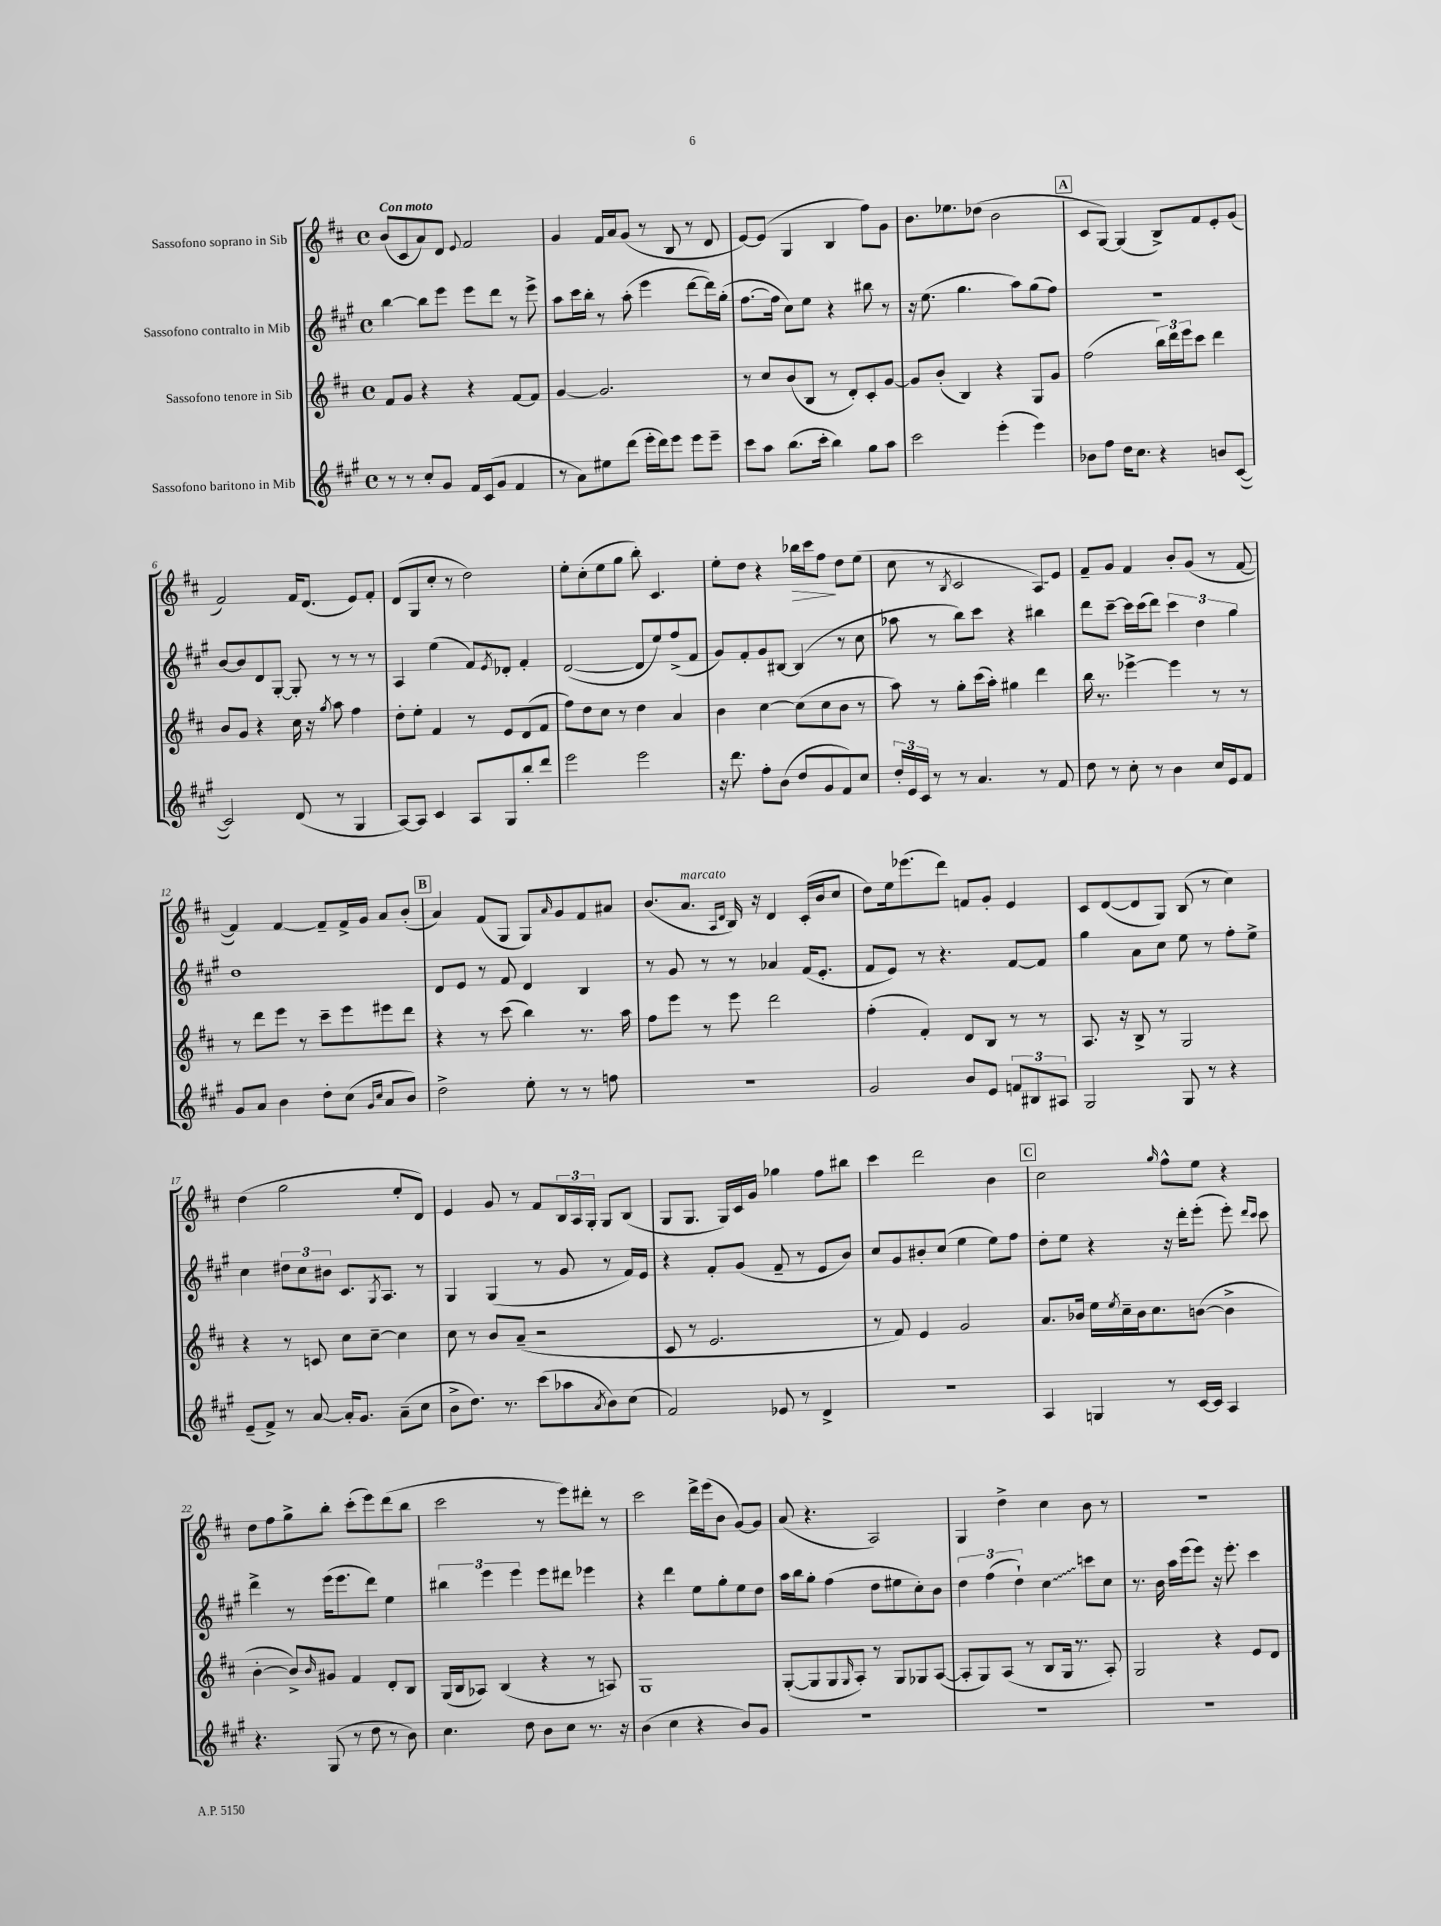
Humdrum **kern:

**kern	**kern	**kern	**kern
*staff4	*staff3	*staff2	*staff1
*clefG2	*clefG2	*clefG2	*clefG2
*k[f#c#g#]	*k[f#c#]	*k[f#c#g#]	*k[f#c#]
*M4/4	*M4/4	*M4/4	*M4/4
*met(c)	*met(c)	*met(c)	*met(c)
8r	8f#	[4bb	(8b
8r	8g	.	8c#
8cc#'	4r	8bb]	8a)
8g#	.	8eee	8d
.	.	.	8qqe
16f#	4r	8eee	2f#
(16c#	.	.	.
8g#	.	8ddd	.
4f#	[8f#	8r	.
.	8f#]	8eee^	.
=	=	=	=
8r	[4g	8aa	4g
8a)	.	16ccc#	.
.	.	16bb'	.
8ee#	2.g]	8r	16f#
.	.	.	16a
(8ddd	.	(8aa'	(8g
16eee'	.	4eee	8r
16ddd)	.	.	.
8eee	.	.	8B
8eee	.	[8ddd	8r
8eee~	.	16ddd])	8d
.	.	(16gg#'	.
=	=	=	=
8ccc#	8r	[8.ff#	[8e)
8aa	8cc#	.	(8e]
.	.	16ff#]	.
(8.bb	(8b	8cc#)	4G
.	8B	8ee	.
16ccc#'	.	.	.
4bb)	8r	4r	4B
.	8d')	.	.
8gg#	8c#'	8bb#	8ff#)
8aa	[8g	8r	8g
=	=	=	=
2ccc#	8g]	16r	8.b
.	.	(8.ee	.
.	(8b'	.	.
.	.	.	8.ee-
.	4B)	4.gg#	.
.	.	.	(8dd-
(4eee'	4r	.	2b
.	.	8aa)	.
4eee)	8G	(8gg#	.
.	8g	8ff#)	.
=	=	=	=
8b-	(2ff#	1r	8c#
8ff#	.	.	[8G)
16dd	.	.	(4G]
8.cc#	.	.	.
4r	24bb)	.	8B^)
.	24ddd	.	.
.	24eee	.	.
.	8ccc#	.	8f#
8b	4ddd	.	8e'
([8c#	.	.	(8g
=	=	=	=
2c#])	8b	[8b	2f#)
.	8g	8b]	.
.	4r	8d	.
.	.	[8G#'	.
(8d	16cc#	8G#']	16f#
.	16r	.	(8.d
.	8qgg	.	.
8r	8aa	8r	.
4G#	4ff#	8r	8e)
.	.	8r	8f#'
=	=	=	=
[8A)	8dd'	4A	(8d
8A]	8ee'	.	8G
4c#	4f#	(4ee	8cc#'
.	.	.	8r
8A	8r	8f#)	2dd)
.	.	8qe	.
8G#	8e	8d-'	.
8bb'	(8d	4f#'	.
8ddd	8f#	.	.
=	=	=	=
2eee	8ff#)	([2d	8ee'
.	8dd	.	(8cc#'
.	8cc#	.	8ee
.	8r	.	8gg
2eee	4dd	8d]	8bb')
.	.	8ee)	4.c#
.	4a	(8ff#^	.
.	.	8f#	.
=	=	=	=
16r	4b	8g#)	8ee'
8.ddd	.	.	.
.	.	8f#'	8dd
8ff#'	[4cc#	8g#	4r
(8b	.	[8B#	.
8dd	(8cc#]	(4B#]	16bb-
.	.	.	16ccc#
8g#	8cc#	.	8ff#
8f#)	8b	8r	8dd
8cc#	8r	8cc#	(8ee
=	=	=	=
24dd'	8aa)	8aa-	8cc#
24e	.	.	.
24c#	.	.	.
8r	8r	8r	8r
.	.	.	8qB
8r	8gg'	8bb)	2c#
4.a	(16ccc#	8ccc#	.
.	16aa')	.	.
.	4gg#	4r	.
8r	4ddd	4bb#	8A)
8f#	.	.	8e
=	=	=	=
8dd	16bb	8ddd	8f#~
.	8.r	.	.
8r	.	[8ccc#~	8g
8cc#'	[4eee-^	16ccc#]	4f#
.	.	(16ccc#	.
8r	.	8ddd)	.
4b	4eee-]	6ccc#	8b'
.	.	.	(8g
.	.	6dd	.
16cc#	8r	.	8r
16e	.	.	.
.	.	6gg#	.
8f#	8r	.	[8f#
=	=	=	=
8g#	8r	1dd	4f#])
8a	8ddd	.	.
4b	8eee	.	[4f#
.	8r	.	.
8dd'	8ccc#~	.	8f#~]
(8cc#	8eee	.	16f#^
.	.	.	16g
16qqg#	.	.	.
16qqcc#	.	.	.
8a	8eee#	.	8a
8b)	8ddd	.	(8b'
=	=	=	=
2dd^	4r	8d	4a)
.	.	8e	.
.	8r	8r	(8f#
.	(8ccc#	8f#	8G
8ee'	4bb)	4d	8G)
.	.	.	16qqa
8r	.	.	8g
8r	8.r	4B	8f#
8ff	.	.	8a#
.	16aa	.	.
=	=	=	=
1r	8ff#	8r	(8.b
.	8eee	8g#	.
.	.	.	8.a
.	8r	8r	.
.	.	.	16qqA
.	.	.	16qqd
.	8eee	8r	16B)
.	.	.	16r
.	2ddd	4a-	4d
.	.	(16f#	(16c#'
.	.	8.e'	16b
.	.	.	8cc#
=	=	=	=
2g#	(4ff#'	8f#	8dd)
.	.	8e)	16ee
.	.	.	(8.eee-
.	4f#')	8r	.
.	.	4.r	8ddd)
8b	8d	.	8f
8e	8B	.	8g'
12f	8r	[8f#	4e
12B#	.	.	.
.	8r	8f#]	.
12A#	.	.	.
=	=	=	=
2G#	8.A	4gg#	8c#
.	.	.	([8d
.	16r	.	.
.	8B^	8a	8d]
.	8r	8cc#	8G)
8G#	2G	8ee	(8B
8r	.	8r	8r
4r	.	8ff#'	4cc#)
.	.	8ee^	.
=	=	=	=
(8e~	4r	4cc#	(4dd
8f#^)	.	.	.
8r	8r	12dd#	2gg
.	.	12cc#	.
[8a	8c	.	.
.	.	12b#	.
16a']	8cc#	8.c#	.
8.g#	.	.	.
.	[8cc#~	.	.
.	.	8qG#	.
.	.	8.A	.
(8a~	4cc#]	.	8ee'
8cc#	.	8r	8d)
=	=	=	=
8b^	8cc#	4G#	4e
8.dd)	8r	.	.
.	8b	(4G#	8g
8.r	.	.	.
.	(8a~	.	8r
(8ccc#	2r	8r	8f#
8aa-	.	8g#	24B
.	.	.	24A
.	.	.	24G'
8qa	.	.	.
8b)	.	8r	8G
(8cc#	.	16f#)	(8B
.	.	16e	.
=	=	=	=
2f#)	8c#	4r	8G
.	8r	.	8.G
.	2.e	8f#'	.
.	.	.	16G)
.	.	(8g#	16c#
.	.	.	16g
8e-	.	8f#~	4gg-
8r	.	8r	.
4d^	.	8e	8ff#
.	.	8b)	8bb#
=	=	=	=
1r	8r	8cc#	4ccc#
.	8f#)	8g#	.
.	4e	8b#'	2ddd
.	.	(8cc#	.
.	2g	4ee	.
.	.	8ee)	4b
.	.	8ff#	.
=	=	=	=
4A	8.a	8dd'	2cc#
.	.	8ee	.
.	16b-	.	.
4G	16ee	4r	.
.	8qee	.	.
.	16cc#~	.	.
.	16b-	.	.
.	8.cc#	.	.
.	.	.	16qqgg
8r	.	16r	8ff#^^
.	.	16ddd'	.
[16c#	([8b	(8eee'	8ee
16c#]	.	.	.
4A	4b^]	8eee')	4r
.	.	16qqddd	.
.	.	16qqccc#	.
.	.	8ccc#	.
=	=	=	=
4.r	[4b'	4ddd^	8dd
.	.	.	8ff#
.	8b^])	8r	8gg^
.	16qqb	.	.
(8G#	8g#	(16eee	8bb'
.	.	8.eee	.
8r	4f#	.	(8ccc#'
8dd	.	8ddd)	8eee)
8r	8d'	4ee	(8ddd
8b)	8B	.	8bb
=	=	=	=
4.cc#	(16G	6bb#	2ccc#
.	16B	.	.
.	8A-)	.	.
.	.	6eee	.
.	(4B	.	.
.	.	6eee	.
8dd	.	.	.
8b	4r	8eee	8r
8cc#	.	8ddd#	8eee)
8.r	8r	4eee-	8ddd#'
.	8A)	.	8r
16r	.	.	.
=	=	=	=
(4b	1G	4r	2ccc#
4cc#	.	4ddd	.
4r	.	8ee	16ddd^
.	.	.	(16eee
.	.	8gg#'	8b
8b)	.	8ee	[8g)
8g#	.	8dd	8g]
=	=	=	=
1r	([8G'	16aa	(8a
.	.	16bb	.
.	8G]	8gg#'	4.r
.	8G	(4ff#	.
.	16qqG	.	.
.	8A')	.	.
.	8r	8dd	2A)
.	8G	8ee#	.
.	8G-	8cc#')	.
.	([8A	8b	.
=	=	=	=
1r	8A']	6dd	4G
.	8G)	.	.
.	.	(6ff#	.
.	(8A	.	4dd^
.	.	6dd`)	.
.	8r	.	.
.	8B	4cc#	4cc#
.	16G	.	.
.	8.r	.	.
.	.	8ccc	8b
.	8A')	8cc#	8r
=	=	=	=
1r	2G	8.r	1r
.	.	16b	.
.	.	16aa	.
.	.	(16eee	.
.	.	8eee)	.
.	4r	16r	.
.	.	8.eee'	.
.	8e	4ccc#	.
.	8d	.	.
==	==	==	==
*-	*-	*-	*-
